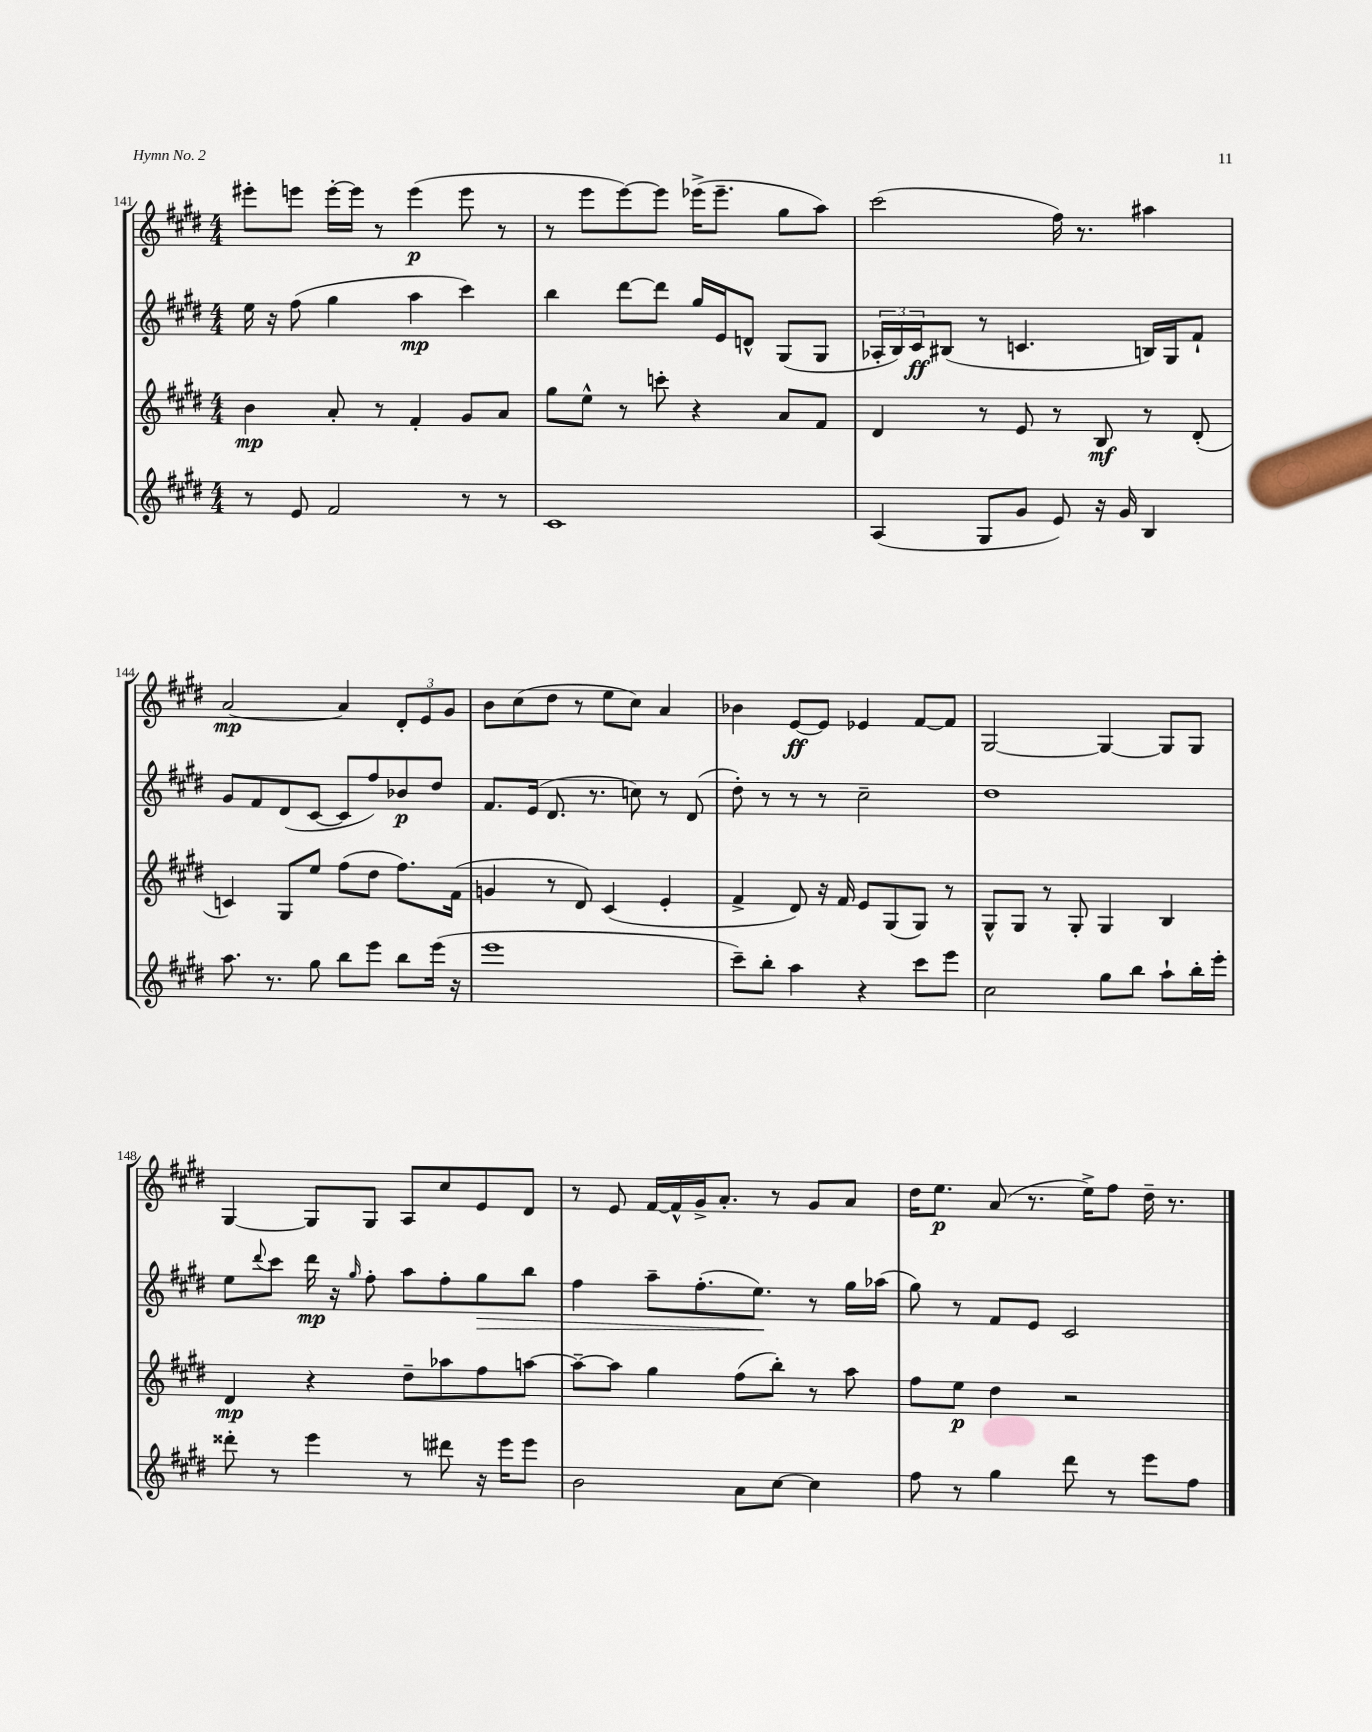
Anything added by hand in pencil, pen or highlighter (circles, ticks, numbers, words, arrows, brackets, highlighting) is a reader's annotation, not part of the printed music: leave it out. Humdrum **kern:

**kern	**kern	**kern	**kern
*staff4	*staff3	*staff2	*staff1
*clefG2	*clefG2	*clefG2	*clefG2
*k[f#c#g#d#]	*k[f#c#g#d#]	*k[f#c#g#d#]	*k[f#c#g#d#]
*M4/4	*M4/4	*M4/4	*M4/4
8r	4b	16ee	8eee#'
.	.	16r	.
8e	.	(8ff#	8eee
2f#	8a'	4gg#	[16eee'
.	.	.	16eee]
.	8r	.	8r
.	4f#'	4aa	(4eee
8r	8g#	4ccc#)	8eee
8r	8a	.	8r
=	=	=	=
1c#	8gg#	4bb	8r
.	8ee^^	.	8eee
.	8r	[8ddd#	[8eee)
.	8ccc'	8ddd#]	8eee]
.	4r	16gg#	(16eee-^
.	.	16e	8.eee-~
.	.	8d^^	.
.	8a	(8G#	8gg#
.	8f#	8G#	8aa)
=	=	=	=
(4A	4d#	24A-'	(2ccc#
.	.	24B)	.
.	.	24c#	.
.	.	(8B#	.
8G#	8r	8r	.
8g#	8e	4.c	.
8e)	8r	.	16ff#)
.	.	.	8.r
16r	8B	.	.
16g#	.	.	.
4B	8r	16B)	4aa#
.	.	16G#	.
.	(8d#'	8f#`	.
=	=	=	=
8.aa	4c)	8g#	[2a
.	.	8f#	.
8.r	.	.	.
.	8G#	(8d#	.
8gg#	8ee	[8c#	.
8bb	(8ff#	8c#]	4a]
8eee	8dd#	8ff#)	.
8bb	8.ff#)	8b-	12d#'
.	.	.	12e
(16eee	.	8dd#	.
.	.	.	12g#
16r	(16f#	.	.
=	=	=	=
1eee	4g	8.f#	8b
.	.	.	(8cc#
.	.	(16e	.
.	8r	8.d#	8dd#
.	8d#)	.	8r
.	.	8.r	.
.	(4c#	.	8ee
.	.	8cc)	8cc#)
.	4e'	8r	4a
.	.	(8d#	.
=	=	=	=
8ccc#~)	4f#^	8dd#')	4b-
8bb'	.	8r	.
4aa	8d#)	8r	[8e
.	16r	8r	8e]
.	16f#	.	.
4r	8e	2cc#~	4e-
.	(8G#	.	.
8ccc#	8G#)	.	[8f#
8eee	8r	.	8f#]
=	=	=	=
2cc#	8G#^^	1dd#	[2G#
.	8G#	.	.
.	8r	.	.
.	8G#'	.	.
8gg#	4G#	.	4G#_
8bb	.	.	.
8aa`	4B	.	8G#]
16bb'	.	.	8G#
16eee'	.	.	.
=	=	=	=
8ddd##'	4d#	8ee	[4G#
.	.	8qqddd#	.
8r	.	8ccc#	.
4eee	4r	16ddd#	8G#]
.	.	16r	.
.	.	16qqgg#	.
.	.	8ff#'	8G#
8r	8dd#~	8aa	8A
8ddd#	8aa-	8ff#'	8cc#
16r	8ff#	8gg#	8e
16eee	.	.	.
8eee	[8aa	8bb	8d#
=	=	=	=
2b	8aa~_	4ff#	8r
.	8aa]	.	8e
.	4gg#	8aa~	[16f#
.	.	.	16f#^^]
.	.	(8.ff#'	16g#^
.	.	.	8.a'
8a	(8ff#	.	.
.	.	8.ee)	.
[8cc#	8bb')	.	8r
4cc#]	8r	8r	8g#
.	8aa	16gg#	8a
.	.	(16aa-	.
=	=	=	=
8ff#	8ff#	8gg#)	16dd#
.	.	.	8.ee
8r	8ee	8r	.
4gg#	4dd#	8f#	(8a
.	.	8e	8.r
8ddd#	2r	2c#	.
.	.	.	16ee^)
8r	.	.	8ff#
8eee	.	.	16dd#~
.	.	.	8.r
8ff#	.	.	.
==	==	==	==
*-	*-	*-	*-
